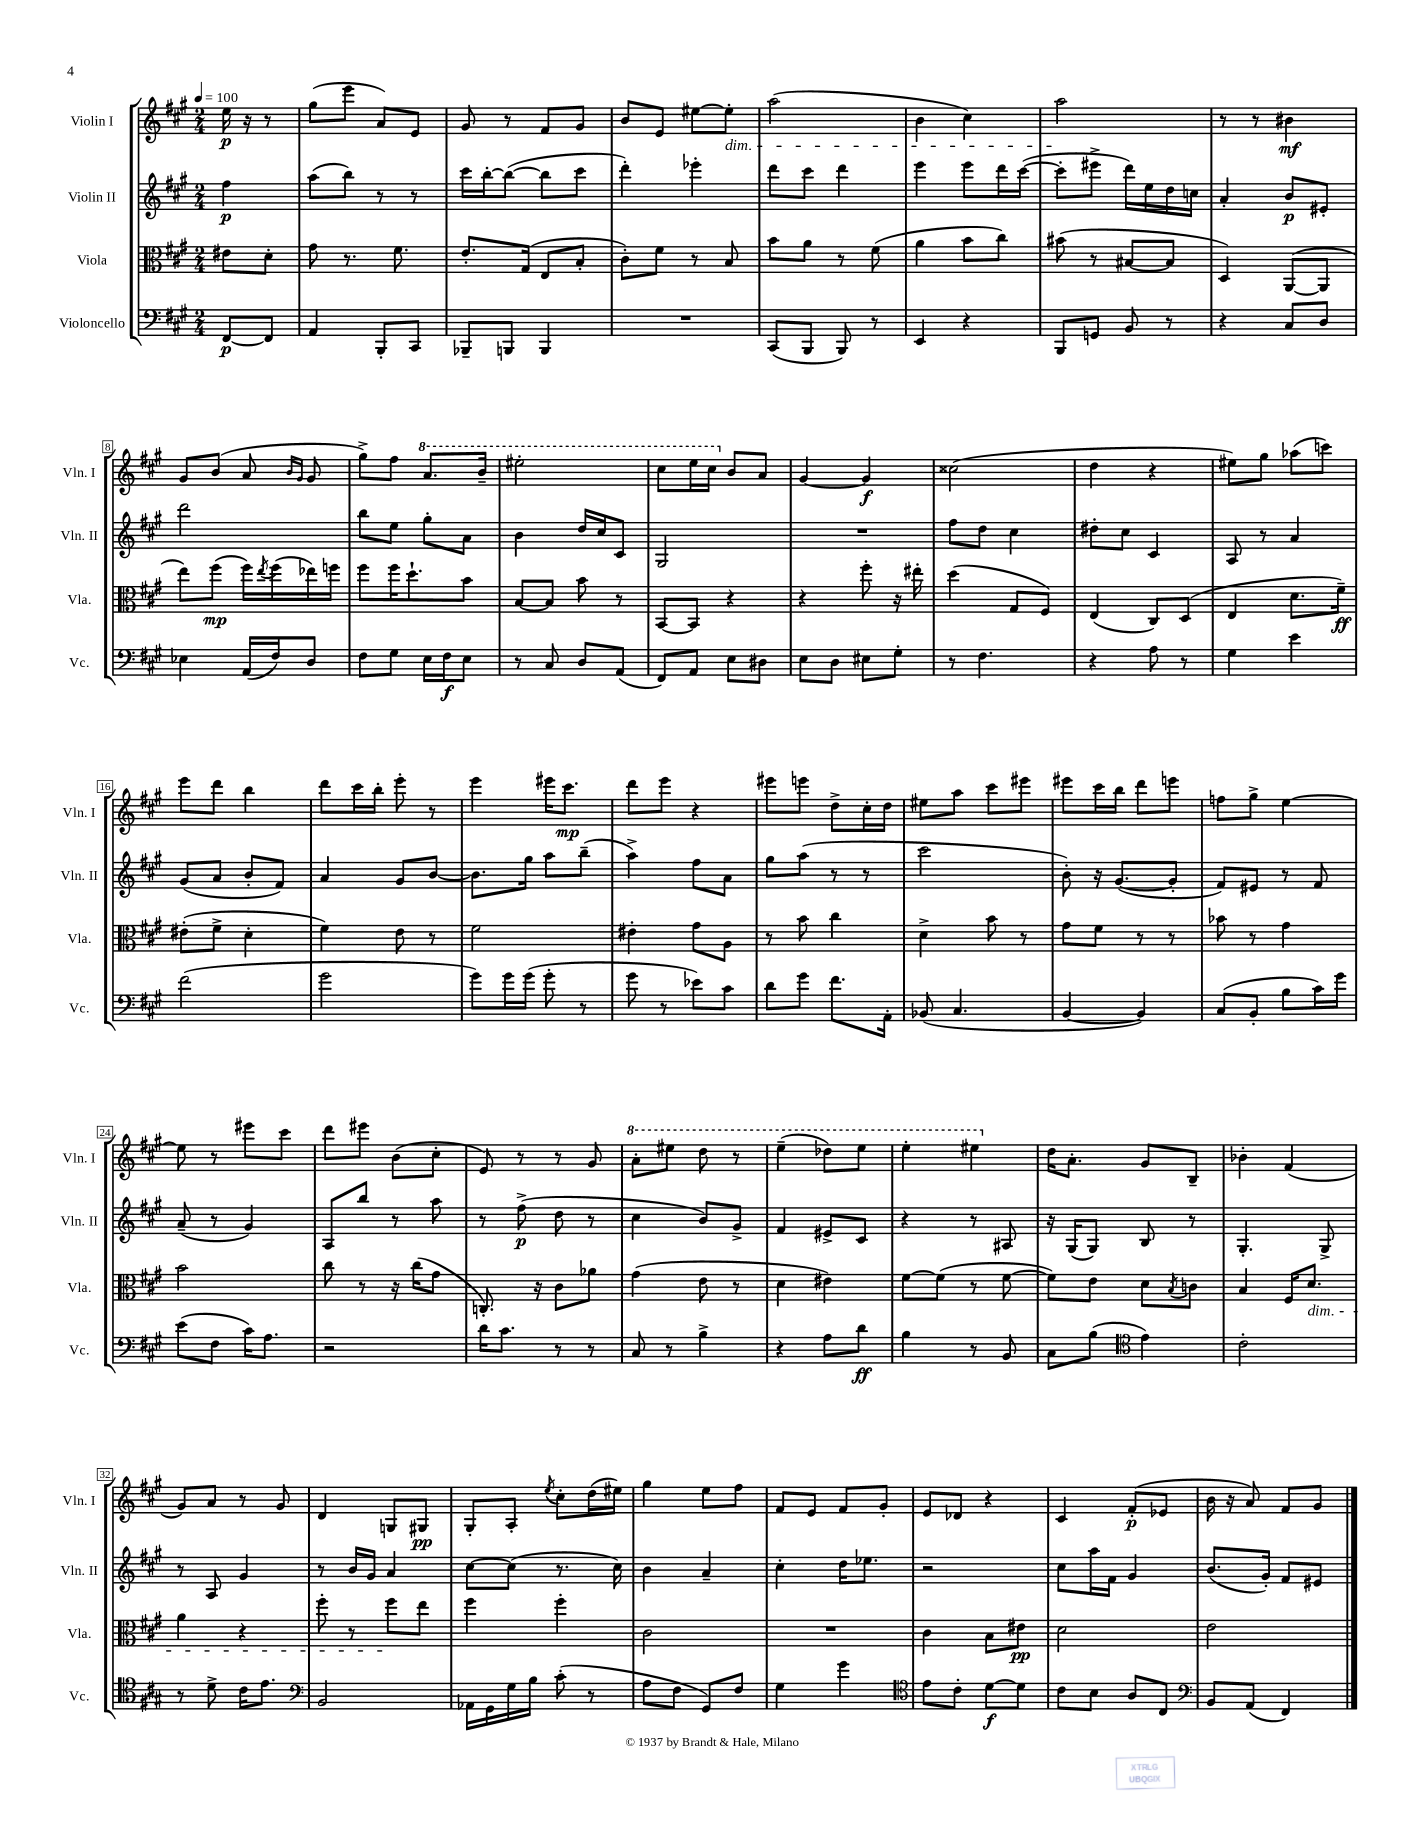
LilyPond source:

<<
\new StaffGroup <<
\new Staff = "s0" \with { instrumentName = "Violin I" shortInstrumentName = "Vln. I" } {
    \clef treble \key a \major \numericTimeSignature \time 2/4 \partial 4 \tempo 4 = 100
    e''16\p r16 r8 |
    gis''8( e'''8 a'8) e'8 |
    gis'8 r8 fis'8 gis'8 |
    b'8 e'8 eis''8~ eis''8-.\dim |
    a''2( |
    b'4 cis''4) |
    a''2\! |
    r8 r8 bis'4\mf |
    gis'8 b'8( a'8 \grace { b'16 gis'16 } gis'8 |
    gis''8->) fis''8 \ottava #1 a''8. b''16-- |
    eis'''2-. |
    cis'''8 e'''16 cis'''16 \ottava #0 b'8 a'8 |
    gis'4~ gis'4\f |
    cisis''2( |
    d''4 r4 |
    eis''8) gis''8 aes''8( c'''8) |
    e'''8 d'''8 b''4 |
    d'''8 cis'''16 b''16-. e'''8-. r8 |
    e'''4 eis'''16 cis'''8.\mp |
    d'''8 e'''8 r4 |
    eis'''8 e'''8 d''8-> cis''16-. d''16 |
    eis''8 a''8 cis'''8 eis'''8 |
    eis'''8 cis'''16 b''16 d'''8 e'''8 |
    f''8 gis''8-> e''4~ |
    e''8 r8 eis'''8 cis'''8 |
    d'''8 eis'''8 b'8( cis''8-. |
    e'8) r8 r8 gis'8 |
    \ottava #1 a''8-. eis'''8 d'''8 r8 |
    e'''4--( des'''8) e'''8 |
    e'''4-. eis'''4 \ottava #0 |
    d''16 a'8.-. gis'8 b8-- |
    bes'4-. fis'4( |
    gis'8) a'8 r8 gis'8 |
    d'4 g8 gis8\pp |
    gis8-. a8-. \acciaccatura { e''8 } cis''8-. d''16( eis''16) |
    gis''4 e''8 fis''8 |
    fis'8 e'8 fis'8 gis'8-. |
    e'8 des'8 r4 |
    cis'4 fis'8-.\p( ees'8 |
    b'16 r16 a'8) fis'8 gis'8 \bar "|." |
}
\new Staff = "s1" \with { instrumentName = "Violin II" shortInstrumentName = "Vln. II" } {
    \clef treble \key a \major \numericTimeSignature \time 2/4 \partial 4
    fis''4\p |
    a''8( b''8) r8 r8 |
    cis'''16 b''16~-. b''8~( b''8 cis'''8 |
    d'''4-.) ees'''4-. |
    d'''8 cis'''8 d'''4 |
    e'''4 e'''8 d'''16 cis'''16~( |
    cis'''8-. eis'''8-> d'''16) e''16 d''16 c''16 |
    a'4-. b'8\p eis'8-. |
    d'''2 |
    b''8 e''8 gis''8-. a'8 |
    b'4 d''16 cis''16 cis'8 |
    gis2 |
    R2 |
    fis''8 d''8 cis''4 |
    dis''8-. cis''8 cis'4 |
    a8 r8 a'4 |
    gis'8( a'8 b'8-. fis'8) |
    a'4 gis'8 b'8~ |
    b'8. gis''16 a''8 b''8--( |
    a''4->) fis''8 a'8 |
    gis''8 a''8( r8 r8 |
    cis'''2 |
    b'8-.) r16 gis'8.~( gis'8-. |
    fis'8) eis'8 r8 fis'8 |
    a'8--( r8 gis'4) |
    a8 b''8 r8 a''8 |
    r8 fis''8->\p( d''8 r8 |
    cis''4 b'8) gis'8-> |
    fis'4 eis'8-> cis'8 |
    r4 r8 ais8 |
    r16 gis16( gis8) b8 r8 |
    gis4.-. gis8-> |
    r8 a8 gis'4 |
    r8 b'16 gis'16 a'4 |
    cis''8~ cis''8( r8. cis''16) |
    b'4 a'4-- |
    cis''4-. d''16 ees''8. |
    r2 |
    cis''8 a''16 fis'16 gis'4 |
    b'8.( gis'16-.) fis'8 eis'8 \bar "|." |
}
\new Staff = "s2" \with { instrumentName = "Viola" shortInstrumentName = "Vla." } {
    \clef alto \key a \major \numericTimeSignature \time 2/4 \partial 4
    eis'8 d'8-. |
    gis'8 r8. fis'8. |
    e'8.-. gis16( e8 b8-. |
    cis'8-.) fis'8 r8 b8 |
    b'8 a'8 r8 fis'8( |
    a'4 b'8 cis''8) |
    bis'8( r8 bis8~ bis8 |
    d4) a,8~( a,8 |
    e''8) fis''8\mp( fis''16) \acciaccatura { e''8 } fis''16( ees''16) f''16 |
    fis''8 fis''16 d''8.-! b'8 |
    b8~ b8 b'8 r8 |
    b,8~ b,8 r4 |
    r4 fis''8-. r16 eis''16-. |
    d''4( gis8 fis8) |
    e4( cis8) d8( |
    e4 d'8. fis'16--\ff) |
    eis'8-.( fis'8-> d'4-. |
    fis'4) e'8 r8 |
    fis'2 |
    eis'4-. gis'8 a8 |
    r8 b'8 cis''4 |
    d'4-> b'8 r8 |
    gis'8 fis'8 r8 r8 |
    bes'8 r8 gis'4 |
    b'2 |
    cis''8 r8 r16 cis''16( gis'8 |
    c8.-.) r16 cis'8 aes'8 |
    gis'4( e'8 r8 |
    d'4 eis'4) |
    fis'8~ fis'8( r8 fis'8~ |
    fis'8) e'8 d'8 \acciaccatura { b8 } c'8 |
    b4 fis16 d'8.\dim |
    a'4 r4 |
    fis''8-. r8 fis''8\! e''8 |
    fis''4 fis''4-. |
    cis'2 |
    R2 |
    cis'4 b8 eis'8\pp |
    d'2 |
    e'2 \bar "|." |
}
\new Staff = "s3" \with { instrumentName = "Violoncello" shortInstrumentName = "Vc." } {
    \clef bass \key a \major \numericTimeSignature \time 2/4 \partial 4
    fis,8~\p fis,8 |
    a,4 b,,8-. cis,8 |
    bes,,8-- b,,8 b,,4 |
    R2 |
    cis,8( b,,8 b,,8) r8 |
    e,4 r4 |
    b,,8 g,8 b,8 r8 |
    r4 cis8 d8 |
    ees4 a,16( fis16) d8 |
    fis8 gis8 e16 fis16\f e8 |
    r8 cis8 d8 a,8( |
    fis,8) a,8 e8 dis8 |
    e8 d8 eis8 gis8-. |
    r8 fis4. |
    r4 a8 r8 |
    gis4 e'4 |
    fis'2( |
    gis'2 |
    gis'8) gis'16 gis'16( gis'8-. r8 |
    gis'8 r8 ees'8) cis'8 |
    d'8 gis'8 fis'8. a,16-. |
    bes,8( cis4. |
    b,4~ b,4) |
    cis8( b,8-. b8 cis'16) gis'16 |
    e'8( fis8 cis'16) a8. |
    r2 |
    d'16 cis'8. r8 r8 |
    cis8 r8 b4-> |
    r4 a8 d'8\ff |
    b4 r8 b,8 |
    cis8 b8( \clef tenor e'4) |
    cis'2-. |
    r8 d'8-> cis'16 e'8. |
    \clef bass b,2 |
    aes,16 gis,16 gis16 b16 cis'8-.( r8 |
    a8 fis8 gis,8) fis8 |
    gis4 gis'4 |
    \clef tenor e'8 cis'8-. d'8~\f d'8 |
    cis'8 b8 a8 cis8 |
    \clef bass b,8 a,8( fis,4) \bar "|." |
}
>>
>>
\layout { \context { \Score \override BarNumber.stencil = #(make-stencil-boxer 0.1 0.3 ly:text-interface::print) } }
